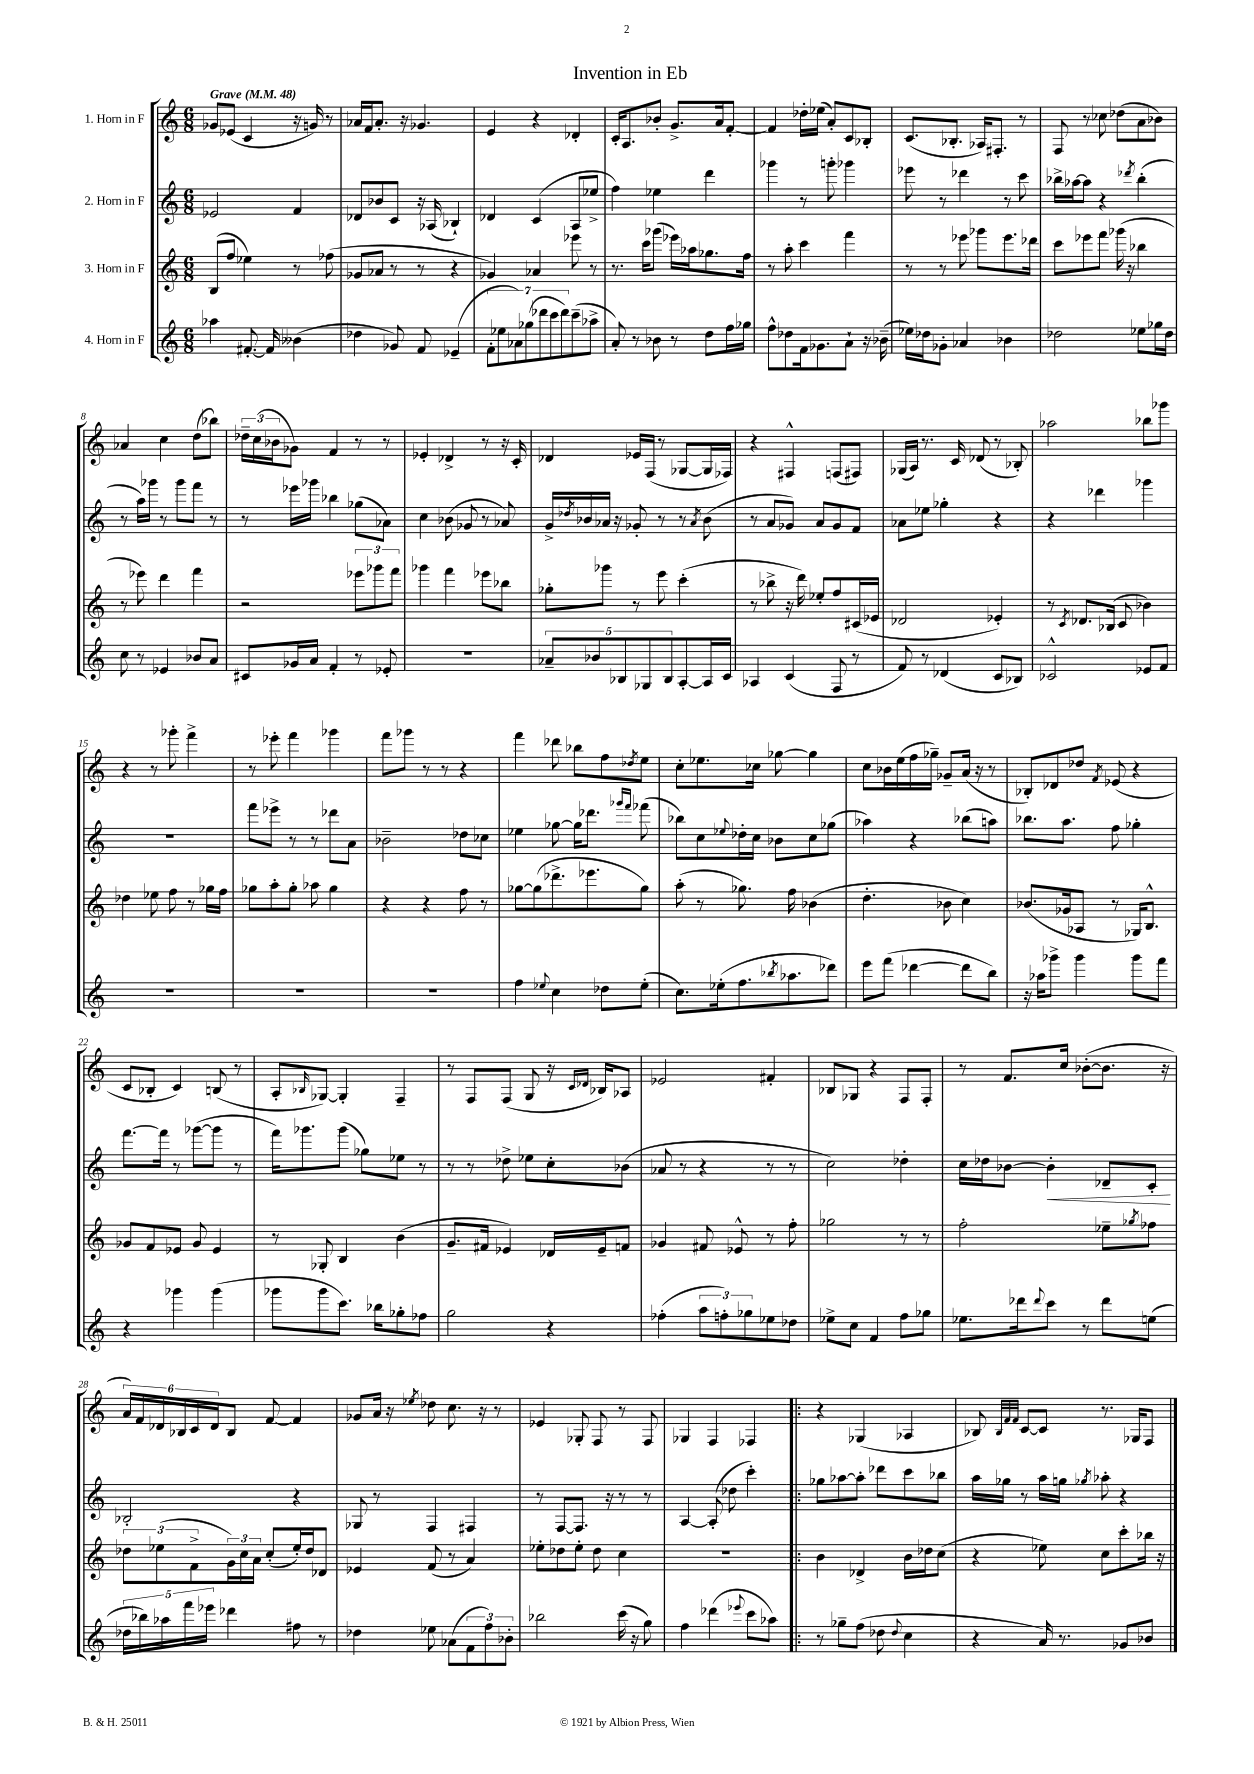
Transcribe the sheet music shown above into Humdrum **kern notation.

**kern	**kern	**kern	**kern
*staff4	*staff3	*staff2	*staff1
*clefG2	*clefG2	*clefG2	*clefG2
*k[]	*k[]	*k[]	*k[]
*M6/8	*M6/8	*M6/8	*M6/8
*MM48	*MM48	*MM48	*MM48
4aa-	(8B	2e-	8g-
.	8ff	.	(8e-
[8.f#'	4ee-)	.	4c
16f#]	.	.	.
(4b--	8r	4f	16r
.	.	.	16g)
.	(8ff-	.	8r
=	=	=	=
4dd-	8g-	8d-	16a-
.	.	.	16f
.	8a-	8b-	8.a-'
8g-)	8r	8c	.
.	.	.	16r
8f	8r	16r	4.g-
.	.	(16A-	.
(4e-~	4r	4B-`)	.
=	=	=	=
14f'	4g-)	4d-	4e
14ee-	.	.	.
14a-)	.	.	.
(14gg-	.	.	.
.	4a-	(4c	4r
14ddd-	.	.	.
14ccc	.	.	.
14ddd-)	.	.	.
(8ccc~	8eee-	8A	4d-'
8aa-^	8r	8ee-^	.
=	=	=	=
8a')	8.r	4ff)	16c'
.	.	.	8.A
8r	.	.	.
.	16ccc	.	.
8b-	(8ggg-	4ee-	8b-'
8r	16eee-)	.	8.g^
.	16aa-	.	.
8dd	8.gg-	4ddd	.
.	.	.	16a
16ff	.	.	[8f'
16gg-	16ff	.	.
=	=	=	=
8ff^^	8r	4ggg-	4f]
8dd-	8aa'	.	.
16f	4ccc	8r	16dd-'
8.g-	.	.	(16ee-
.	.	8ggg'	8a')
8a`	4fff	4ggg-	8c
16r	.	.	8B-'
(16b-~	.	.	.
=	=	=	=
16ee-)	8r	8eee-	(8.c
16dd-	.	.	.
8g-'	8r	8r	.
.	.	.	8.B-'
4a-	8eee-	4ddd-	.
.	8ggg-	.	16A-)
.	.	.	8.F#'
4b-	8.eee-	8r	.
.	.	8ccc	8r
.	16ddd-	.	.
=	=	=	=
2dd-	8ccc	16bb-^	8F
.	.	[16aa-	.
.	8eee-	8aa-]	8r
.	8fff	4r	8cc-
.	(16ggg-	.	(8dd-
.	16r	.	.
.	.	8qddd-	.
8ee-	4bb-	(4bb-'	8a
16gg-	.	.	8b-)
16dd-	.	.	.
=	=	=	=
8cc	8r	8r	4a-
8r	8eee-)	16aa)	.
.	.	16ggg-	.
4e-	4ddd	8r	4cc
.	.	8ggg-	.
8b-	4fff	8fff	(8dd
8a	.	8r	8bb-)
=	=	=	=
8c#	2r	8r	24dd-~
.	.	.	(24cc
.	.	.	24b-
16g-	.	16eee-	8g-)
16a	.	16ggg-	.
4f'	.	4bb-	4f
8r	12eee-	(8gg-	8r
.	12ggg-	.	.
8e-'	.	8a-)	8r
.	12fff	.	.
=	=	=	=
2.r	4ggg-	4cc	4e-'
.	4fff	(8b-	4d-^
.	.	8g-	.
.	8eee-	8r	8r
.	8bb-	8a-)	16r
.	.	.	16c'
=	=	=	=
10a-~	8gg-'	16g^	4d-
.	.	8qdd-	.
.	.	16b-	.
10b-	.	.	.
.	8ggg-	16a-	.
.	.	16r	.
10B-	.	.	.
.	8r	8g-'	16e-
10G-	.	.	.
.	.	.	(16F
.	8eee	8r	8r
10B-	.	.	.
[8A'	(4ccc'	8r	[8G-
.	.	8qa-	.
16A]	.	(8b-	16G-]
16c	.	.	16F-)
=	=	=	=
4A-	8r	8r	4r
.	8bb-^	8a	.
(4c	16r	8g-)	4F#^^
.	16ddd)	.	.
.	8ee-'	8a	.
8F	8ff	8g-	(8F
8r	(16c#	8f	8F#)
.	16e-	.	.
=	=	=	=
8f)	2d-	8a-	(16G-
.	.	.	16A)
8r	.	8ee-	8.r
(4d-	.	4gg-'	.
.	.	.	16c
.	.	.	(8d-
8c	4e-')	4r	8r
8B-)	.	.	8B-')
=	=	=	=
2c-^^	8r	4r	2aa-
.	8qc	.	.
.	8.d-	.	.
.	.	4ddd-	.
.	(16B-	.	.
.	8c	.	.
8e-	4b-)	4ggg-	8bb-
8f	.	.	8ggg-
=	=	=	=
2.r	4dd-	2.r	4r
.	8ee-	.	8r
.	8ff	.	8ggg-'
.	8r	.	4fff^
.	16gg-	.	.
.	16ff	.	.
=	=	=	=
2.r	8gg-	8fff	8r
.	8aa'	8eee-^	8eee-'
.	8gg-'	8r	4fff
.	8aa-	8r	.
.	4gg-	8ddd-	4ggg-
.	.	8a	.
=	=	=	=
2.r	4r	2b-~	8fff
.	.	.	8ggg-
.	4r	.	8r
.	.	.	8r
.	8ff	8dd-	4r
.	8r	8cc-	.
=	=	=	=
4ff	[8gg-	4ee-	4fff
.	(8gg-]	.	.
8qqee-	.	.	.
4cc	8.ddd-^	[8gg-	8ddd-
.	.	16gg-]	8bb-
.	8.eee-	8.ddd-	.
8dd-	.	.	8ff
.	.	16qqggg-	.
.	.	16qqfff	8qdd-
(8ee-'	8gg-)	(8fff-	8ee
=	=	=	=
8.cc)	(8aa'	8bb-)	8cc'
.	8r	8cc	8.ee-
(16ee-'	.	.	.
.	.	8qqee-	.
8.ff	8.gg-)	16dd-'	.
.	.	16cc	16cc-
.	.	8b-	[8gg-
8qbb-	.	.	.
8.aa-	16ff	.	.
.	(4b-	8cc	4gg-]
8ddd-)	.	(8gg-	.
=	=	=	=
8eee	4.dd'	4aa-)	8cc
(8fff	.	.	16b-
.	.	.	(16ee
[4ddd-	.	4r	16ff
.	.	.	16gg-~)
.	8b-	.	8g-~
8ddd-]	4cc)	(8bb-	(16a
.	.	.	16r
8bb)	.	8aa)	8r
=	=	=	=
16r	(8.b-	8.bb-	8B-')
16aa-	.	.	.
8ggg-^	.	.	8d-
.	16g-	8.aa	.
4ggg-	8A-	.	8dd-
.	.	.	8qf
.	8r	8ff	(8e-
8ggg-	16G-)	4gg-'	4r
.	8.B^^	.	.
8fff	.	.	.
=	=	=	=
4r	8g-	[8.fff	8c
.	8f	.	8B-'
.	.	16fff]	.
4ggg-	8e-	8r	4c)
.	8g-	([8ggg-	.
(4ggg-	4e-	8ggg-]	(8B
.	.	8r	8r
=	=	=	=
8ggg-	8r	16fff)	8A'
.	.	8.ggg-	.
.	.	.	16qqB-
8ggg-	8G-'	.	[8G-)
8.ccc)	4B	(8ggg-	4G-']
.	.	8gg-)	.
16bb-	.	.	.
8gg-'	(4b	8ee-	4F~
8ff-	.	8r	.
=	=	=	=
2gg	8.g~	8r	8r
.	.	8r	8F
.	16f#	.	.
.	4e-)	8dd-^	(8F
.	.	8ee-	8G
4r	16d-	8cc'	16r
.	.	.	16qqc
.	.	.	16qqd-
.	16e-~	.	16B-)
.	8f	(8b-	8A-
=	=	=	=
(4ff-'	4g-	8a-	2e-
.	.	8r	.
12aa	8f#	4r	.
12ff')	.	.	.
.	8e-^^	.	.
12gg-	.	.	.
8ee-	8r	8r	4f#'
8dd-	8ff'	8r	.
=	=	=	=
8ee-^	2gg-	2cc)	8B-
8cc	.	.	8G-
4f	.	.	4r
8ff	8r	4dd-'	8F
8gg-	8r	.	8F'
=	=	=	=
8.ee-	2ff'	16cc	8r
.	.	16dd-	.
.	.	[8b-	8.f
16ddd-	.	.	.
8qqddd-	.	.	.
8ccc	.	4b-']	.
.	.	.	16cc
8r	.	.	([8b-'
8ddd-	8ee-~	8d-~	8.b-]
.	8qgg-	.	.
(8ee	8ff-	8c'	.
.	.	.	16r
=	=	=	=
20dd-	12dd-	2B-'	24a)
.	.	.	24f
20bb-)	.	.	.
.	(12ee-	.	24d-
20aa-	.	.	.
.	.	.	24B-
20fff	.	.	.
.	12f^	.	24c
20eee-	.	.	.
.	.	.	24d-
4ddd-	24g)	.	8B-
.	24cc	.	.
.	24a	.	.
.	(8cc'	.	[8f
8ff#	16ee-')	4r	4f]
.	16dd-	.	.
8r	8d-	.	.
=	=	=	=
4dd-	4e-	8G-	8g-
.	.	8r	16a
.	.	.	16r
.	.	.	8qee-
8ee-	(8f	4F	8dd-
(8a-	8r	.	8.cc
12f	4a)	4F#	.
.	.	.	16r
12ff)	.	.	.
.	.	.	8r
12b-'	.	.	.
=	=	=	=
2bb-	8ee-'	8r	4e-
.	8dd-	[8F	.
.	8ee-'	8.F]	8G-'
.	8dd-	.	8F
.	.	16r	.
(16ccc	4cc	8r	8r
16r	.	.	.
8gg)	.	8r	8F
=	=	=	=
4ff	2.r	[4A	4G-
(4ddd-	.	(8A']	4F
.	.	8dd-	.
8qqeee-	.	.	.
8ccc	.	4ccc')	4F-
8aa-)	.	.	.
=!|:	=!|:	=!|:	=!|:
8r	4b	8gg-	4r
8gg-~	.	[8aa-	.
(8ff	4d-^	8aa-']	(4G-
8dd-	.	8ddd-	.
8qqdd-	.	.	.
4cc	16b	8ccc	4A-
.	16dd-	.	.
.	(8cc	8bb-	.
=	=	=	=
4r	4r	16aa	8B-)
.	.	16gg-	.
.	.	.	32qqB-
.	.	.	32qqf
.	.	.	32qqf
.	.	8r	[8c
16a)	8ee-)	16aa	8c]
8.r	.	16gg	.
.	.	8qgg-	.
.	8cc	8aa-'	8.r
8g-	8ccc'	4r	.
.	.	.	16G-
8b-	16bb-	.	8F
.	16r	.	.
==	==	==	==
*-	*-	*-	*-
